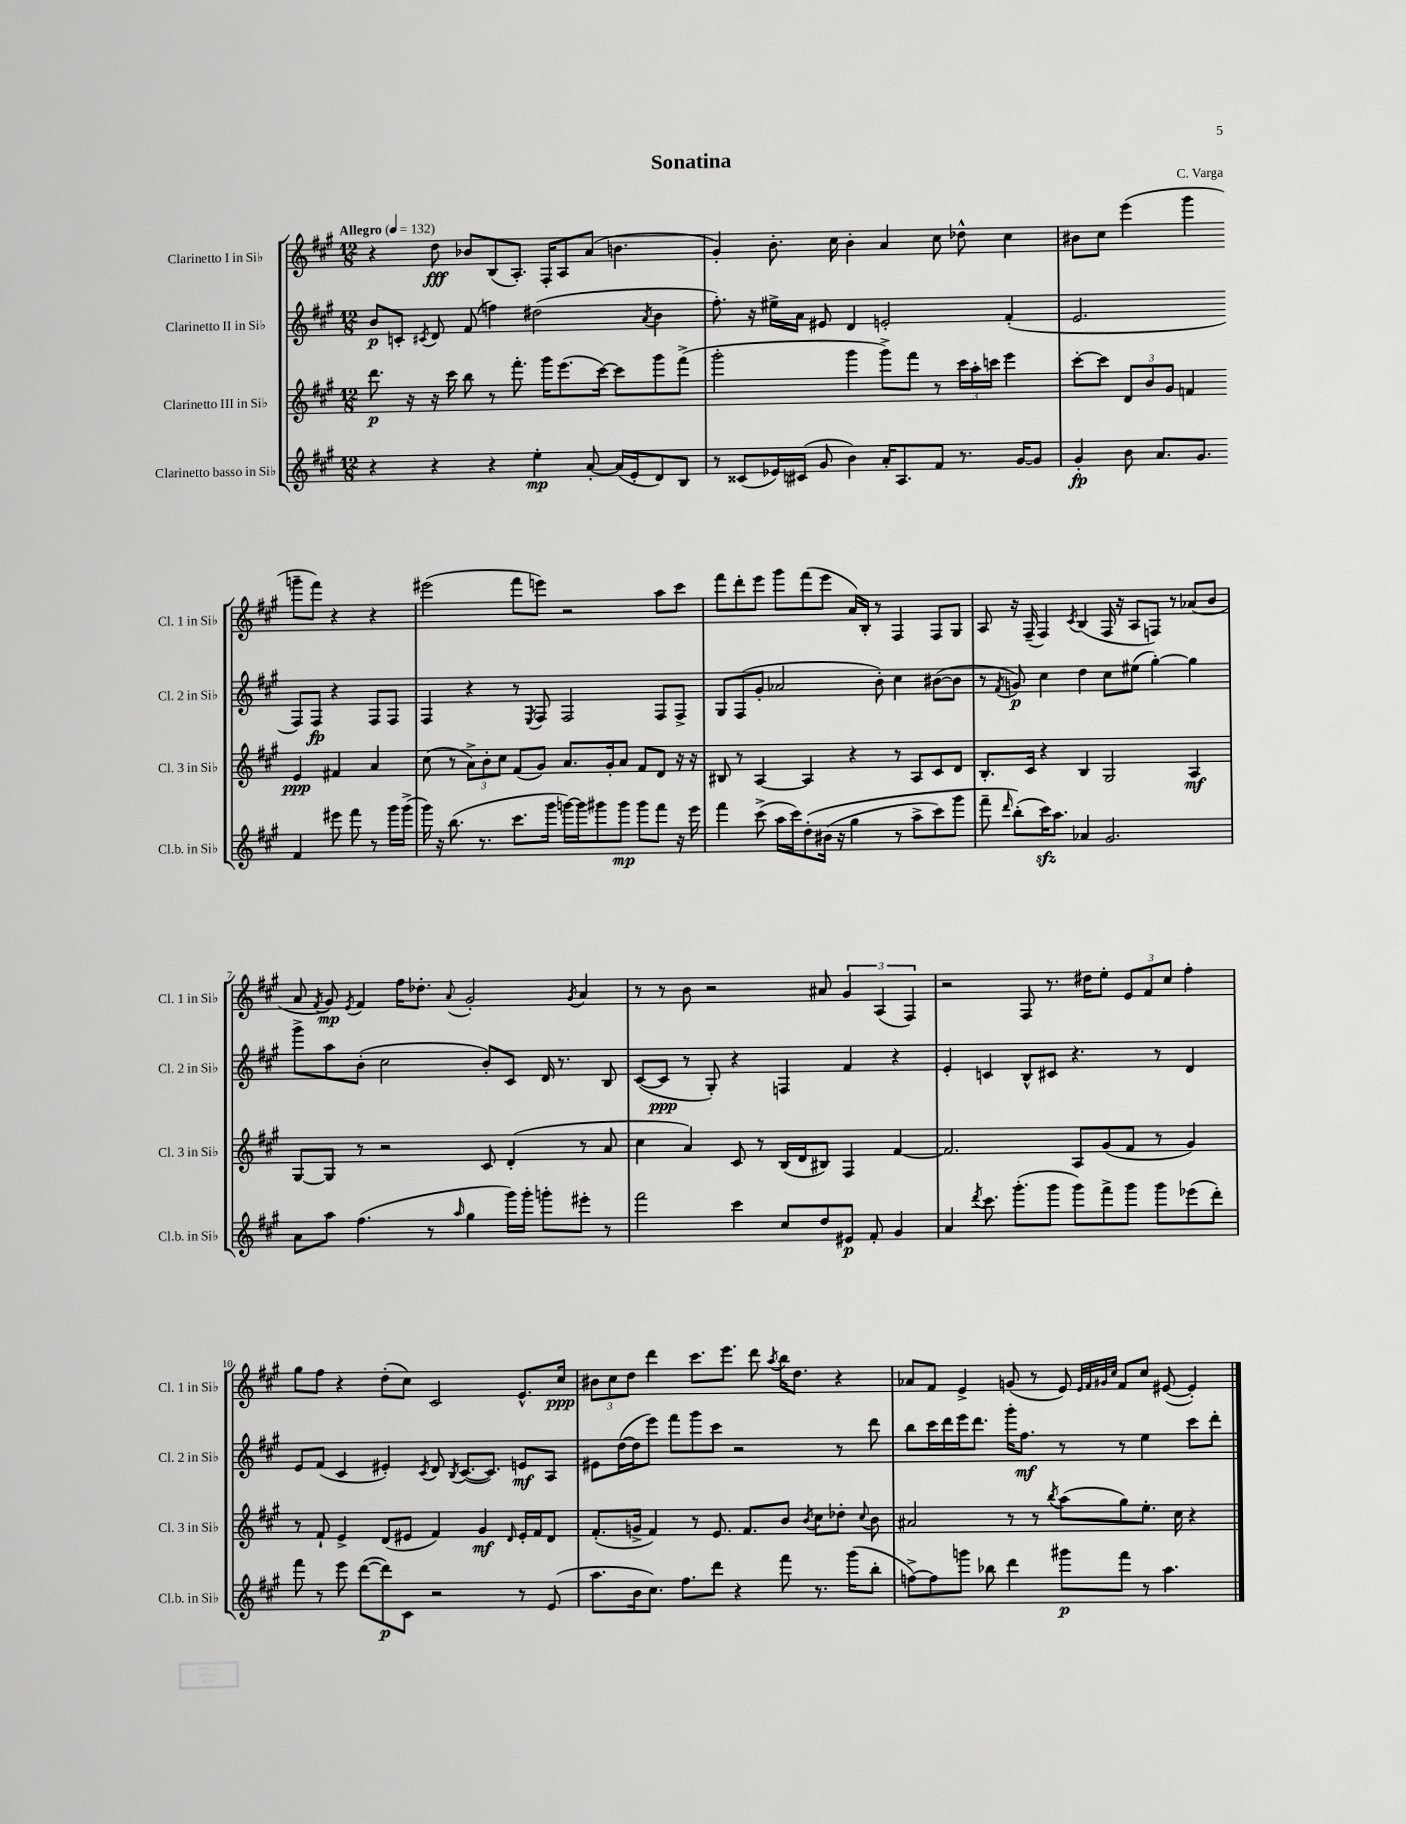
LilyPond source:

\header { title = "Sonatina" composer = "C. Varga" }
<<
\new StaffGroup <<
\new Staff = "s0" \with { instrumentName = "Clarinetto I in Sib" shortInstrumentName = "Cl. 1 in Sib" } {
    \clef treble \key a \major \numericTimeSignature \time 12/8 \tempo "Allegro" 4 = 132
    \autoBeamOff r4 d''8\fff bes'8[ b8( a8.]-.) fis16[-. a8 a'8]( b'4. |
    gis'4-.) b'8.-. cis''16 b'4-. a'4 cis''8 des''8-^ cis''4 |
    bis'8[ cis''8] e'''4( gis'''4 g'''8[-- fis'''8]) r4 r4 |
    eis'''2( fis'''8[ e'''8]) r2 a''8[ cis'''8] |
    fis'''8[ d'''8-. e'''8] gis'''8[ fis'''8( e'''8] a'16[) b16]-. r8 fis4 fis8[ gis8] |
    a8 r16 fis16--( fis4) \acciaccatura { cis'8 } b4( fis16 r16 a8[ f8]) r8 aes'8[( b'8] |
    a'8 \acciaccatura { fis'8 } gis'8\mp) \acciaccatura { e'8 } fis'4 fis''16[ des''8.]-. \appoggiatura { a'8 } gis'2-. \acciaccatura { gis'8 } a'4 |
    r8 r8 b'8 r2 ais'8 \tuplet 3/2 { gis'4 a4( fis4) } |
    r2 fis8 r8. dis''16[ e''8]-. \tuplet 3/2 { e'8[ fis'8 cis''8] } fis''4-. |
    gis''8[ fis''8] r4 d''8[-.( cis''8]) cis'2 e'8.[-^ cis''16]\ppp |
    \tuplet 3/2 { bis'8[ cis''8 d''8] } d'''4 cis'''8.[ e'''8.] d'''8 \acciaccatura { a''8 } b''16[ d''8.] r4 |
    aes'8[ fis'8] e'4-> g'8( r8 e'8) \grace { e'32[ fis'32 gis'32 cis''32] } fis'8[ cis''8] eis'8~( eis'4-.) \bar "|." |
}
\new Staff = "s1" \with { instrumentName = "Clarinetto II in Sib" shortInstrumentName = "Cl. 2 in Sib" } {
    \clef treble \key a \major \numericTimeSignature \time 12/8
    \autoBeamOff b'8[\p c'8]-. \acciaccatura { cis'8 } d'8 fis'8( f''4) dis''2( \acciaccatura { a'8 } b'4 |
    fis''8.-.) r16 eis''16[-> a'16] eis'8 d'4 e'2-. fis'4-.( |
    e'2. fis8[) fis8]\fp r4 fis8[ fis8] |
    fis4 r4 r8 \acciaccatura { e8 } fis8 fis2 fis8[ fis8]-> |
    gis8[ fis8( gis'8]-. aes'2 b'8-.) cis''4 bis'8[~( bis'8] |
    r8 \acciaccatura { fis'8 } g'8\p) cis''4 d''4 cis''8[ eis''8]( gis''4~-.) gis''4 |
    gis'''8[-> a''8 b'8]-.( cis''2 b'8[-.) cis'8] d'16 r8. b8 |
    cis'8[~( cis'8]\ppp r8 gis8-.) r4 f4 fis'4 r4 |
    e'4-. c'4 b8[-^ cis'8] r4. r8 d'4 |
    e'8[ fis'8]( cis'4 eis'4-.) \acciaccatura { cis'8 } d'8 \acciaccatura { b8 } cis'8.[~( cis'8.]) e'8[\mf a8] |
    eis'8[ d''16~( d''16 e'''8]) fis'''8[ gis'''8 cis'''8] r2 r8 d'''8 |
    b''8[ cis'''16 d'''16 e'''16 d'''8.] gis'''16[-. fis''8.]\mf r8 r8 e''4 cis'''8[ d'''8]-. \bar "|." |
}
\new Staff = "s2" \with { instrumentName = "Clarinetto III in Sib" shortInstrumentName = "Cl. 3 in Sib" } {
    \clef treble \key a \major \numericTimeSignature \time 12/8
    \autoBeamOff d'''8.\p r16 r16 cis'''16 b''8 r8 fis'''8.-. gis'''16[ e'''8.( cis'''16]~) cis'''8[ gis'''8 fis'''8]->( |
    gis'''2-. gis'''4 gis'''8[->) fis'''8] r8 \tuplet 3/2 { cis'''16[ a''16-. c'''16] } e'''4 |
    cis'''8[~-. cis'''8] \tuplet 3/2 { d'8[ b'8 gis'8] } f'4 e'4\ppp fis'4 a'4 |
    cis''8( r8 \tuplet 3/2 { a'8[->) b'8-. cis''8] } fis'8[( gis'8]) a'8.[ gis'16-. a'8] fis'8[ d'8] r16 r16 |
    bis8 r8 a4~ a4 r4 r8 a8[ cis'8 d'8] |
    b8.[-. cis'16] r4 b4 gis2 a4\mf |
    gis8[~ gis8] r8 r2 cis'8 d'4-.( r8 a'8 |
    cis''4 a'4) cis'8 r8 b16[( d'16 bis8]) fis4 fis'4~ |
    fis'2. a8[ gis'8( fis'8] r8 gis'4) |
    r8 fis'8-! e'4-> d'8[( eis'8] fis'4) gis'4\mf \grace { d'16 } eis'16[-. fis'16 d'8] |
    fis'8.[-.( g'16]-> fis'4) r8 e'8. fis'8.[ b'8] \acciaccatura { b'8 } cis''8[ des''8]-. \appoggiatura { cis''8 } b'8 |
    ais'2 r8 r8 \acciaccatura { b''8 } a''8[( gis''8) e''8.]-. cis''16 r4 \bar "|." |
}
\new Staff = "s3" \with { instrumentName = "Clarinetto basso in Sib" shortInstrumentName = "Cl.b. in Sib" } {
    \clef treble \key a \major \numericTimeSignature \time 12/8
    \autoBeamOff r4 r4 r4 e''4-.\mp a'8~-. a'16[( e'16-. d'8) b8] |
    r8 cisis'8[( ees'16) cis'16]( gis'8 b'4) a'16[-. a8. fis'8] r8. gis'16[~ gis'8] |
    gis'4-.\fp b'8 a'8.[ gis'8.] fis'4 eis'''8 fis'''8 r8 gis'''16[ gis'''16]->( |
    gis'''16) r16 b''8.( r8. cis'''8.[ gis'''16] g'''16[~) g'''16 gis'''8 gis'''8]\mp gis'''8[ fis'''8] r16 e'''16 |
    fis'''4 cis'''8->( a''16[ cis'''16) d''8-.\( bis'16]( r16 gis''4 r8 a''8[-> cis'''8) gis'''8] |
    fis'''8-- \grace { d'''16 } b''8[-.(\) cis'''16\sfz) a''8.] aes'4 gis'2. |
    a'8[ a''8] fis''4.( r8 \grace { a''16 } gis''4 gis'''16[) gis'''16]-. g'''8[-. eis'''8]-. r8 |
    fis'''2 cis'''4 cis''8[ d''8 eis'8]\p fis'8-. gis'4 |
    a'4 \acciaccatura { d'''8 } cis'''8. gis'''8.[-.( gis'''8] gis'''8[) fis'''8-> gis'''8] gis'''8[ ees'''8( d'''8]-.) |
    fis'''8 r8 e'''8 d'''8[~( d'''8\p) cis'8] r2 r8 e'8( |
    a''8.[ b'16 cis''8.]) fis''8.[ d'''8] r4 fis'''8 r8. gis'''16[( b''8]-. |
    f''8[~->) f''8 g'''8] bes''8 d'''4 gis'''8[\p fis'''8] r8 a''4. \bar "|." |
}
>>
>>
